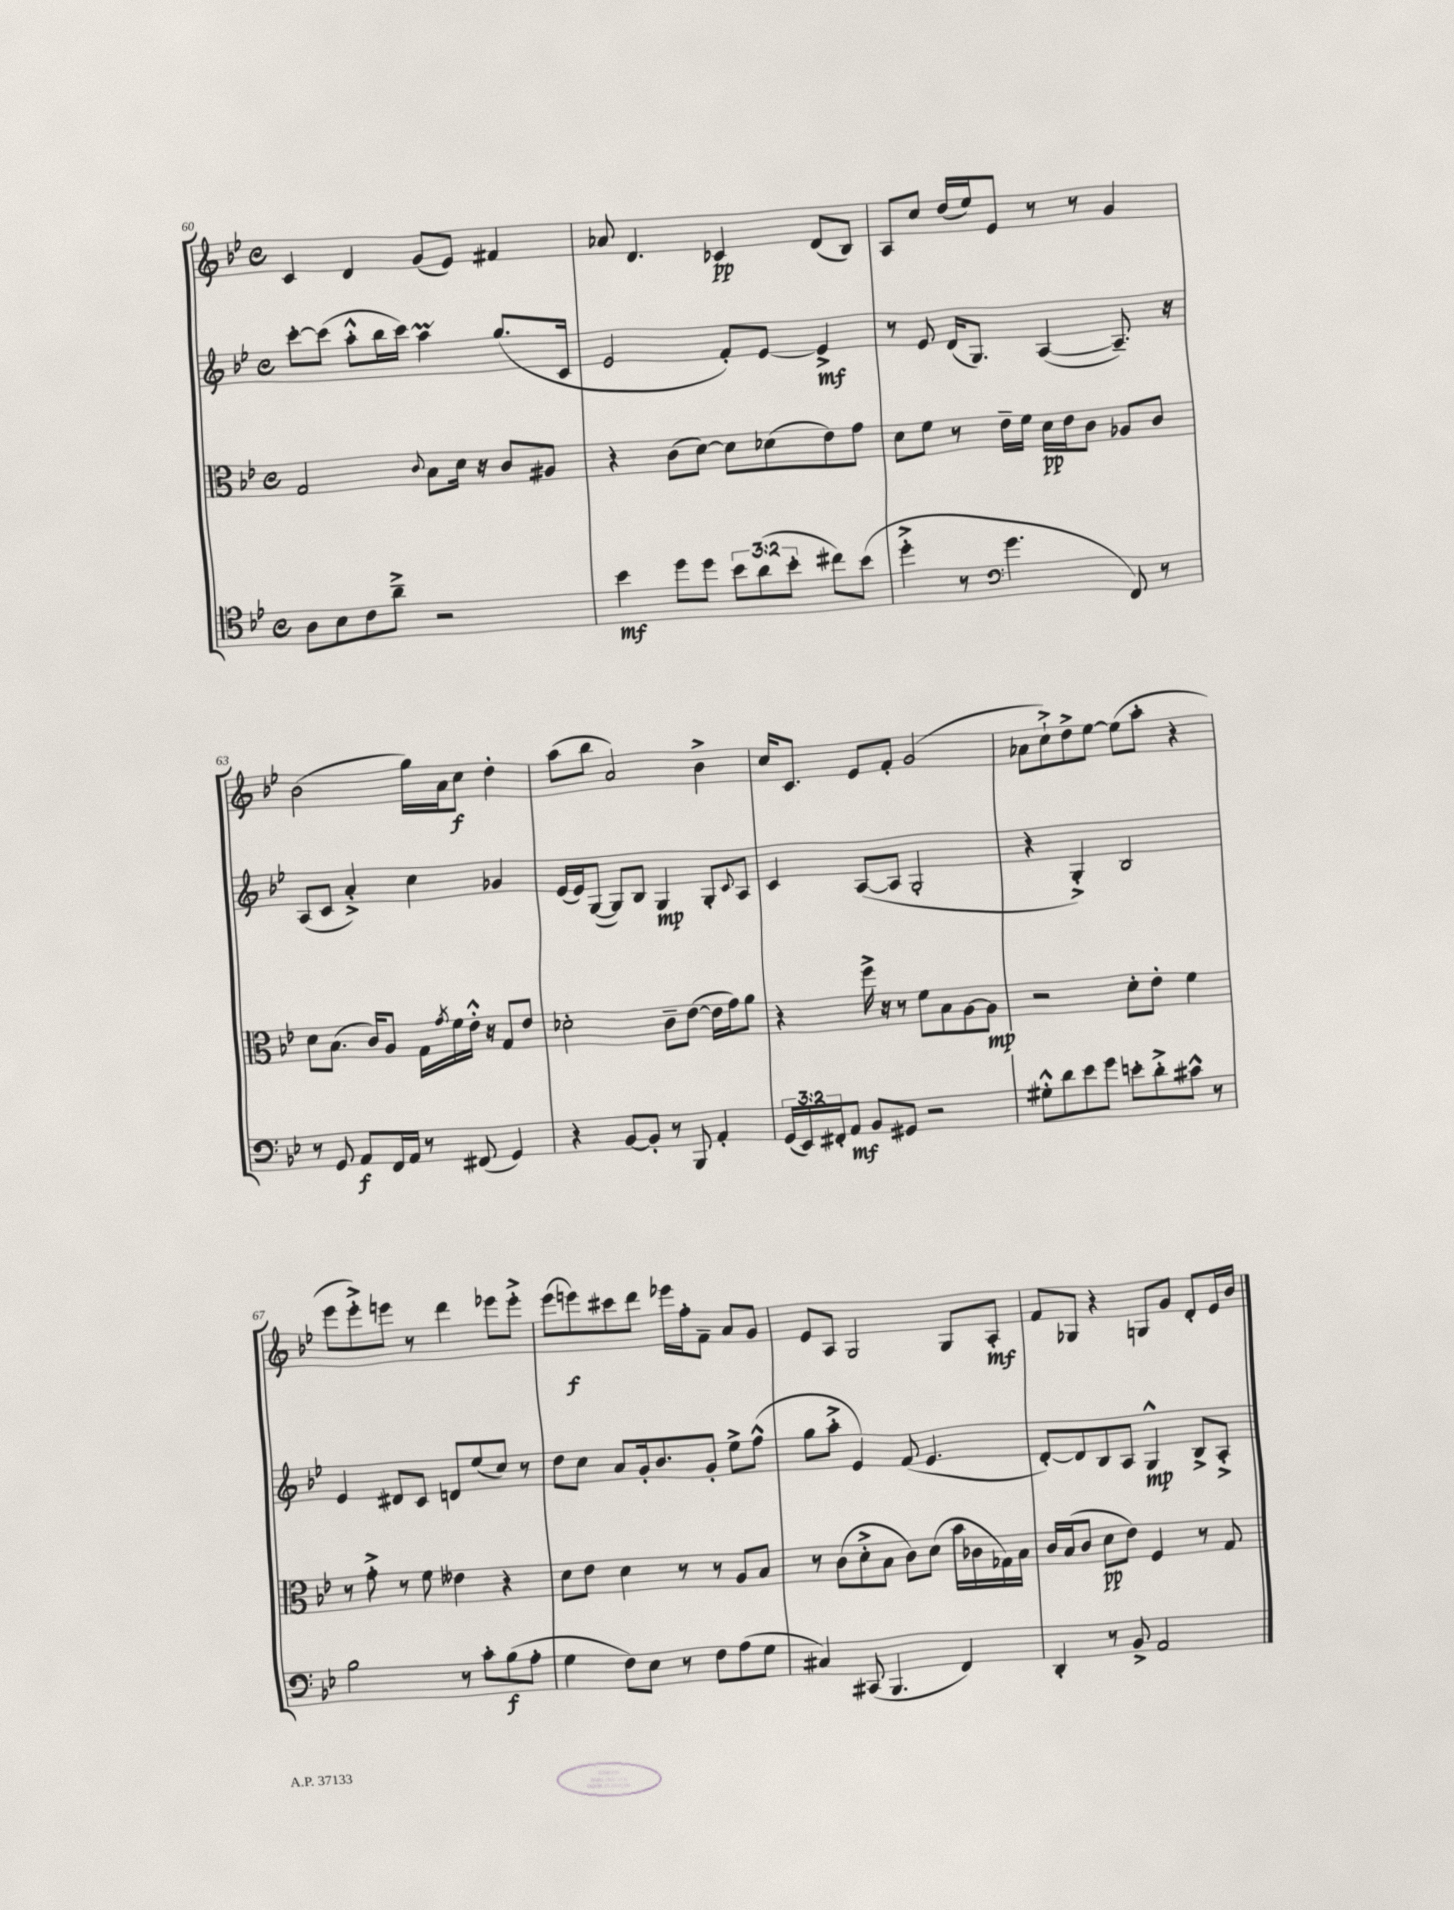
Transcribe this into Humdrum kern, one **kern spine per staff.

**kern	**dynam	**kern	**dynam	**kern	**dynam	**kern	**dynam
*part4	*part4	*part3	*part3	*part2	*part2	*part1	*part1
*staff4	*staff4	*staff3	*staff3	*staff2	*staff2	*staff1	*staff1
*clefC4	*	*clefC3	*	*clefG2	*	*clefG2	*
*k[b-e-]	*	*k[b-e-]	*	*k[b-e-]	*	*k[b-e-]	*
*M4/4	*	*M4/4	*	*M4/4	*	*M4/4	*
*met(c)	*	*met(c)	*	*met(c)	*	*met(c)	*
=60	=60	=60	=60	=60	=60	=60	=60
8A\L	.	2G/	.	[8ccc'\L	.	4c/	.
8B-\	.	.	.	(8ccc\J]	.	.	.
8c\	.	.	.	8aa'^^\L	.	4d/	.
8a~^\J	.	.	.	16bb-\L	.	.	.
.	.	.	.	16ccc\JJ)	.	.	.
.	.	8qqc/	.	.	.	.	.
2r	.	8B-\L	.	4aam\	.	(8g/L	.
.	.	16d\Jk	.	.	.	8e-/J)	.
.	.	16r	.	.	.	.	.
.	.	8c/L	.	(8.gg/L	.	4f#X/	.
.	.	8A#X/J	.	.	.	.	.
.	.	.	.	16c/Jk	.	.	.
=61	=61	=61	=61	=61	=61	=61	=61
4b-\	mf	4r	.	2e-/	.	8a-X/	.
.	.	.	.	.	.	4.d/	.
8dd\L	.	(8c\L	.	.	.	.	.
8dd\J	.	[8d\J)	.	.	.	.	.
12b-\L	.	8d\L]	.	8f'/L)	.	4c-X/	pp
(12a\	.	.	.	.	.	.	.
.	.	(8d-X\	.	[8e-/J	.	.	.
12b-'\J	.	.	.	.	.	.	.
8cc#X\L)	.	8e-\)	.	4e-^/]	mf	(8d/L	.
(8b-\J	.	8g\J	.	.	.	8B-/J)	.
=62	=62	=62	=62	=62	=62	=62	=62
4dd'^\	.	8d\L	.	8r	.	8A/L	.
.	.	8f\J	.	8e-/	.	8cc/J	.
8r	.	8r	.	(16d/KL	.	(16dd/LL	.
.	.	.	.	8.G/J)	.	16ee-/J)	.
*clefF4	*	*	*	*	*	*	*
4.g\	.	16e-~\LL	.	.	.	8e-/J	.
.	.	16f\JJ	.	.	.	.	.
.	.	16d\LL	pp	([4A/	.	8r	.
.	.	16e-\J	.	.	.	.	.
.	.	8c\J	.	.	.	8r	.
8FF/)	.	8A-X/L	.	8.A~/])	.	4g/	.
8r	.	8c/J	.	.	.	.	.
.	.	.	.	16r	.	.	.
!!LO:LB:g=z
=63	=63	=63	=63	=63	=63	=63	=63
8r	.	8d\L	.	(8A/L	.	(2b-\	.
8GG/	.	(8.B-\J	.	8c/J	.	.	.
8AA/L	f	.	.	4a'^/)	.	.	.
.	.	16c/KL)	.	.	.	.	.
16FF/L	.	8A/J	.	.	.	.	.
16AA/JJ	.	.	.	.	.	.	.
8r	.	16G\LL	.	4cc\	.	16gg\LL)	.
.	.	8qg/	.	.	.	.	.
.	.	16f\	.	.	.	16a\J	.
(8FF#X/	.	16e-'^^\JJ	.	.	.	8cc\J	f
.	.	16r	.	.	.	.	.
4GG/)	.	8G/L	.	4g-X/	.	4dd'\	.
.	.	8e-/J	.	.	.	.	.
=64	=64	=64	=64	=64	=64	=64	=64
4r	.	2d-X'\	.	(16e-/LL	.	(8aa\L	.
.	.	.	.	16e-/J)	.	.	.
.	.	.	.	([8G/J	.	8bb-\J	.
[8BB-/L	.	.	.	8G/L])	.	2a/)	.
8BB-'/J]	.	.	.	8B-/J	.	.	.
8r	.	8c~\L	.	4G/	mp	.	.
8BBB-/	.	([8e-\J	.	.	.	.	.
4AA'/	.	16e-\LL]	.	8G'/L	.	4b-^\	.
.	.	16g\J)	.	.	.	.	.
.	.	.	.	8qqc/	.	.	.
.	.	8a\J	.	8A/J	.	.	.
=65	=65	=65	=65	=65	=65	=65	=65
(24GG/LL	.	4r	.	4c/	.	16cc/KL	.
24EE-/)	.	.	.	.	.	.	.
.	.	.	.	.	.	8.c/J	.
24FF#X'/J	.	.	.	.	.	.	.
8AA/J	mf	.	.	.	.	.	.
8BB-/L	.	16ff^\	.	([8A/L	.	8e-/L	.
.	.	16r	.	.	.	.	.
8GG#X/J	.	8r	.	8A/J]	.	8f'/J	.
2r	.	8f\L	.	2G'/	.	(2g/	.
.	.	8B-\	.	.	.	.	.
.	.	[8A\	.	.	.	.	.
.	.	8A\J]	mp	.	.	.	.
=66	=66	=66	=66	=66	=66	=66	=66
8G#X'^^\L	.	2r	.	4r	.	8a-X\L	.
8d\	.	.	.	.	.	8cc`^\)	.
8e-\	.	.	.	4G'^/)	.	8dd^\	.
8g\J	.	.	.	.	.	[8ee-\J	.
8en'\L	.	8d'\L	.	2B-/	.	(8ee-\L]	.
8d'^\	.	8e-'\J	.	.	.	8aa'\J	.
8c#X^^\J	.	4f\	.	.	.	4r	.
8r	.	.	.	.	.	.	.
!!LO:LB:g=z
=67	=67	=67	=67	=67	=67	=67	=67
2B-\	.	8r	.	4e-/	.	8eee-\L	.
.	.	8g'^\	.	.	.	8eee-'^\)	.
.	.	8r	.	8d#X/L	.	8eeen\J	.
.	.	8f\	.	8c/J	.	8r	.
8r	.	4e--X\	.	8dn/L	.	4ddd\	.
8c'\L	.	.	.	(8ee-/	.	.	.
(8B-\	f	4r	.	8cc/J)	.	8eee-X\L	.
8A'\J	.	.	.	8r	.	8eee-'^\J	.
=68	=68	=68	=68	=68	=68	=68	=68
4G\	.	8d\L	.	8dd\L	.	(8eee-\L	.
.	.	8e-\J	.	8cc\J	.	8eeen\)	f
8F\L)	.	4d\	.	8a/L	.	8ccc#X\	.
8E-\J	.	.	.	16g'/k	.	8ddd\J	.
.	.	.	.	8.b-/	.	.	.
8r	.	8r	.	.	.	16eee-X\LL	.
.	.	.	.	.	.	16ff'\J	.
8F\L	.	8r	.	8g'/J	.	8f~\J	.
(8A\	.	8A/L	.	8ee-^\L	.	8a/L	.
8G\J	.	8B-/J	.	(8ff^^\J	.	8g/J	.
=69	=69	=69	=69	=69	=69	=69	=69
4C#X/)	.	8r	.	8gg\L	.	8e-/L	.
.	.	(8c\L	.	8aa'^\J	.	8A/J	.
(8CC#X/	.	8d'^\	.	4e-/)	.	2G/	.
4.BBB-/	.	8B-\J	.	.	.	.	.
.	.	8c\L)	.	(8f/	.	.	.
.	.	(8d\J	.	4.e-/	.	.	.
4FF/)	.	16b-\LL	.	.	.	8G/L	.
.	.	16c-X\	.	.	.	.	.
.	.	16G-X\)	.	.	.	8A'/J	mf
.	.	16B-\JJ	.	.	.	.	.
=70	=70	=70	=70	=70	=70	=70	=70
4DD'/	.	16c/LL	.	[8d'/L)	.	8f/L	.
.	.	(16B-/J	.	.	.	.	.
.	.	8c/J	.	8d/]	.	8G-X/J	.
8r	.	8d\L	pp	8B-/	.	4r	.
8BB-^/	.	8e-\J)	.	8A/J	.	.	.
2AA/	.	4F/	.	4G^^/	mp	8Gn/L	.
.	.	.	.	.	.	8g/J	.
.	.	8r	.	8B-^/L	.	8d'/L	.
.	.	8G/	.	8A'^/J	.	16e-/L	.
.	.	.	.	.	.	16b-/JJ	.
==	==	==	==	==	==	==	==
*-	*-	*-	*-	*-	*-	*-	*-
